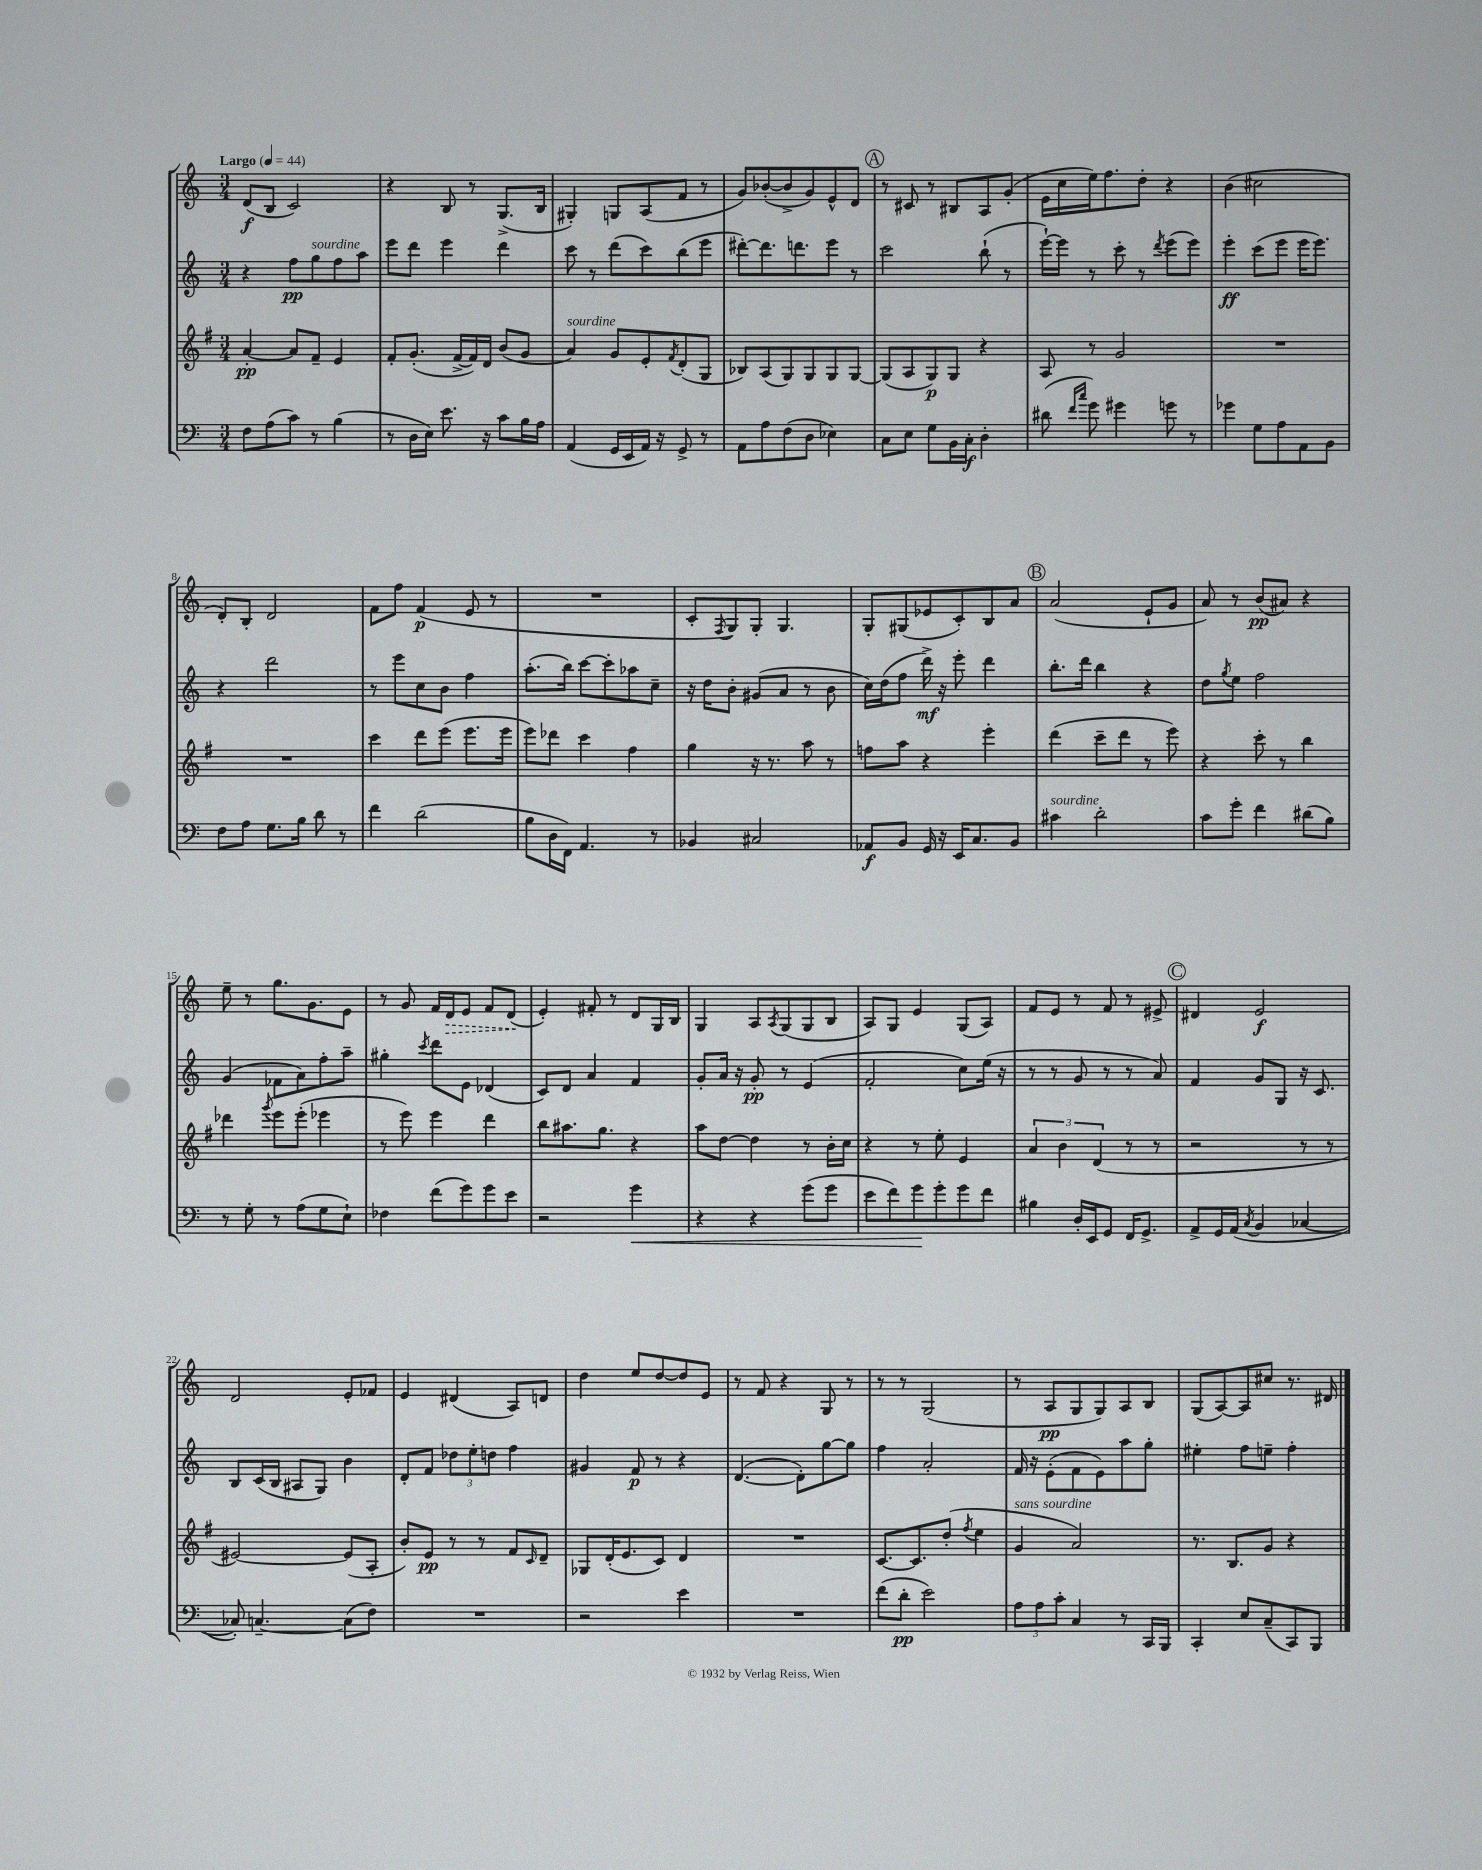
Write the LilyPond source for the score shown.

<<
\new StaffGroup <<
\new Staff = "s0" {
    \clef treble \key c \major \numericTimeSignature \time 3/4 \tempo "Largo" 4 = 44
    d'8\f( b8 c'2) |
    r4 b8 r8 g8.->( b16 |
    gis4-.) g8 a8( f'8 r8 |
    g'8) bes'8~-.( bes'8-> g'8) e'8-^ d'8 |
    \mark \markup { \circle "A" } r8 cis'8 r8 bis8 a8 g'8-.( |
    e'16 c''16 e''16) f''8. d''8-. r4 |
    b'4( cis''2 |
    d'8-.) b8-. d'2 |
    f'8 f''8 f'4\p( e'8 r8 |
    R2. |
    c'8-. \acciaccatura { f8 } g8) g8-. g4. |
    g8-. gis8( ees'8 c'8-.) b8 a'8 |
    \mark \markup { \circle "B" } a'2( e'8-! g'8 |
    a'8) r8 b'8\pp( ais'8) r4 |
    e''8-- r8 g''8. g'8. e'8 |
    r8 g'8 f'16 \once \override Hairpin.style = #'dashed-line d'16\> e'8 f'8 d'8\!( |
    e'4-.) fis'8-. r8 d'8 g16 b16 |
    g4 a8 \acciaccatura { a8 } g8( g8 b8 |
    a8) g8 e'4 g8( a8) |
    f'8 e'8 r8 f'8 r8 eis'8-> |
    \mark \markup { \circle "C" } dis'4 e'2\f |
    d'2 e'8-. fes'8 |
    e'4 dis'4( a8) d'8 |
    d''4 e''8 d''8~ d''8 e'8 |
    r8 f'8 r4 g8 r8 |
    r8 r8 g2( |
    r8 a8\pp g8 g8) a8 b8 |
    g8( a8~) a8 cis''8 r8. dis'16 \bar "|." |
}
\new Staff = "s1" {
    \clef treble \key c \major \numericTimeSignature \time 3/4
    r4 f''8\pp g''8^\markup { \italic "sourdine" } f''8 a''8 |
    e'''8 d'''8 e'''4 d'''4 |
    c'''8 r8 d'''8( c'''8) b''8( e'''8 |
    dis'''8~-.) dis'''8. d'''8. e'''8 r8 |
    \mark \markup { \circle "A" } c'''2 b''8-!( r8 |
    e'''16~-!) e'''16 r8 c'''8-. r8 \acciaccatura { d'''8 } e'''8( e'''8) |
    e'''4-.\ff c'''8( e'''8 e'''16 e'''8.) |
    r4 d'''2 |
    r8 e'''8 c''8 b'8 f''4 |
    a''8.-.( b''16) c'''8~ c'''8-. aes''8 c''8-- |
    r16 d''16 b'8-. gis'8( a'8 r8 b'8 |
    c''16) d''16( f''8 d'''16->\mf) r16 e'''8-. d'''4 |
    \mark \markup { \circle "B" } b''8.-. d'''16 b''4 r4 |
    d''8 \acciaccatura { g''8 } e''8 f''2 |
    g'4( fes'8 a'8) f''8-. a''8-- |
    gis''4-. \acciaccatura { c'''8 } d'''8 e'8 des'4( |
    c'8) d'8 a'4 f'4 |
    g'8-. a'16 r16 g'8-.\pp r8 e'4( |
    f'2-. c''8) e''16( r16 |
    r8 r8 g'8 r8 r8 a'8) |
    \mark \markup { \circle "C" } f'4 g'8 g8 r16 c'8. |
    b8 c'16( b16 ais8 g8) b'4 |
    d'8-. f'8 \tuplet 3/2 { des''8 e''8-. d''8 } f''4 |
    gis'4 f'8\p r8 r4 |
    d'4.~( d'8-.) g''8~ g''8 |
    f''4 a'2-. |
    f'16 r16 e'8-.( f'8 e'8) a''8 g''8-. |
    eis''4-. f''8 e''8-- f''4-. \bar "|." |
}
\new Staff = "s2" {
    \clef treble \key g \major \numericTimeSignature \time 3/4
    a'4~-.\pp a'8 fis'8-- e'4 |
    fis'8-. g'8.-.( fis'16~-> fis'16) d'16 b'8( g'8 |
    a'4^\markup { \italic "sourdine" }) g'8 e'8-. \acciaccatura { fis'8 } d'8-.( g8 |
    bes8) a8( g8) g8 g8 g8~ |
    \mark \markup { \circle "A" } g8( a8 g8\p) g8 r4 |
    a8 r8 g'2 |
    R2. |
    R2. |
    c'''4 d'''8 e'''8( e'''8. e'''16 |
    e'''8) des'''8 c'''4 fis''4 |
    g''4 r16 r8. a''8 r8 |
    f''8 a''8 r4 e'''4-. |
    \mark \markup { \circle "B" } d'''4( c'''8-- d'''8 r8 e'''8) |
    r4 c'''8-. r8 b''4 |
    des'''4 \acciaccatura { g'''8 } e'''8 e'''8-.( ees'''4 |
    r8 e'''8) e'''4 d'''4 |
    b''8 ais''8. g''8. r4 |
    a''8 d''8~ d''4 r8 b'16-. c''16 |
    r4 r8 e''8-. e'4 |
    \tuplet 3/2 { a'4 b'4 d'4( } r8 r8 |
    \mark \markup { \circle "C" } r2 r8 r8 |
    eis'2~) eis'8( a8-. |
    b'8-.) e'8\pp r8 r8 fis'8 \grace { c'16 } d'8-- |
    ges8 d'16-.( e'8. c'8) d'4 |
    R2. |
    c'8.~ c'8. d''8-.( \acciaccatura { fis''8 } e''4 |
    g'4^\markup { \italic "sans sourdine" } a'2) |
    r8. b8. g'8 r4 \bar "|." |
}
\new Staff = "s3" {
    \clef bass \key c \major \numericTimeSignature \time 3/4
    f8 a8( c'8) r8 b4( |
    r8 d16 e16) e'8. r16 c'8 b16 a16 |
    a,4( g,16 e,16 a,16) r16 g,8-> r8 |
    a,8 a8 f8( d8 ees4) |
    \mark \markup { \circle "A" } c8 e8 g8 b,16 c16-.\f d4-. |
    dis'8( \grace { f'16 c''16 } g'8) gis'4 g'8 r8 |
    ges'4 g8 a8 a,8 b,8 |
    f8 a8 g8. b16 d'8 r8 |
    f'4 d'2( |
    b8 d16 f,16) a,4. r8 |
    bes,4 cis2 |
    aes,8\f b,8 g,16 r16 e,16 c8. b,8 |
    \mark \markup { \circle "B" } cis'4^\markup { \italic "sourdine" } d'2-. |
    c'8 g'8-. f'4 dis'8( b8) |
    r8 g8-. r8 a8( g8 e8-!) |
    fes4 f'8( g'8) g'8 e'8 |
    r2 g'4\< |
    r4 r4 g'8( g'8 |
    e'8 f'8) g'8\! g'8-. g'8 f'8 |
    bis4 d16-. e,16 g,8 f,16 g,8.-> |
    \mark \markup { \circle "C" } a,8-> g,16 a,16( \acciaccatura { c8 } b,4 ces4~ |
    ces8-.) c4.~-- c8( f8) |
    R2. |
    r2 e'4 |
    R2. |
    f'8( d'8-.\pp e'2) |
    \tuplet 3/2 { a8 a8 c'8-. } c4 r8 c,16 b,,16 |
    c,4-. e8 c8--( c,8) b,,8 \bar "|." |
}
>>
>>
